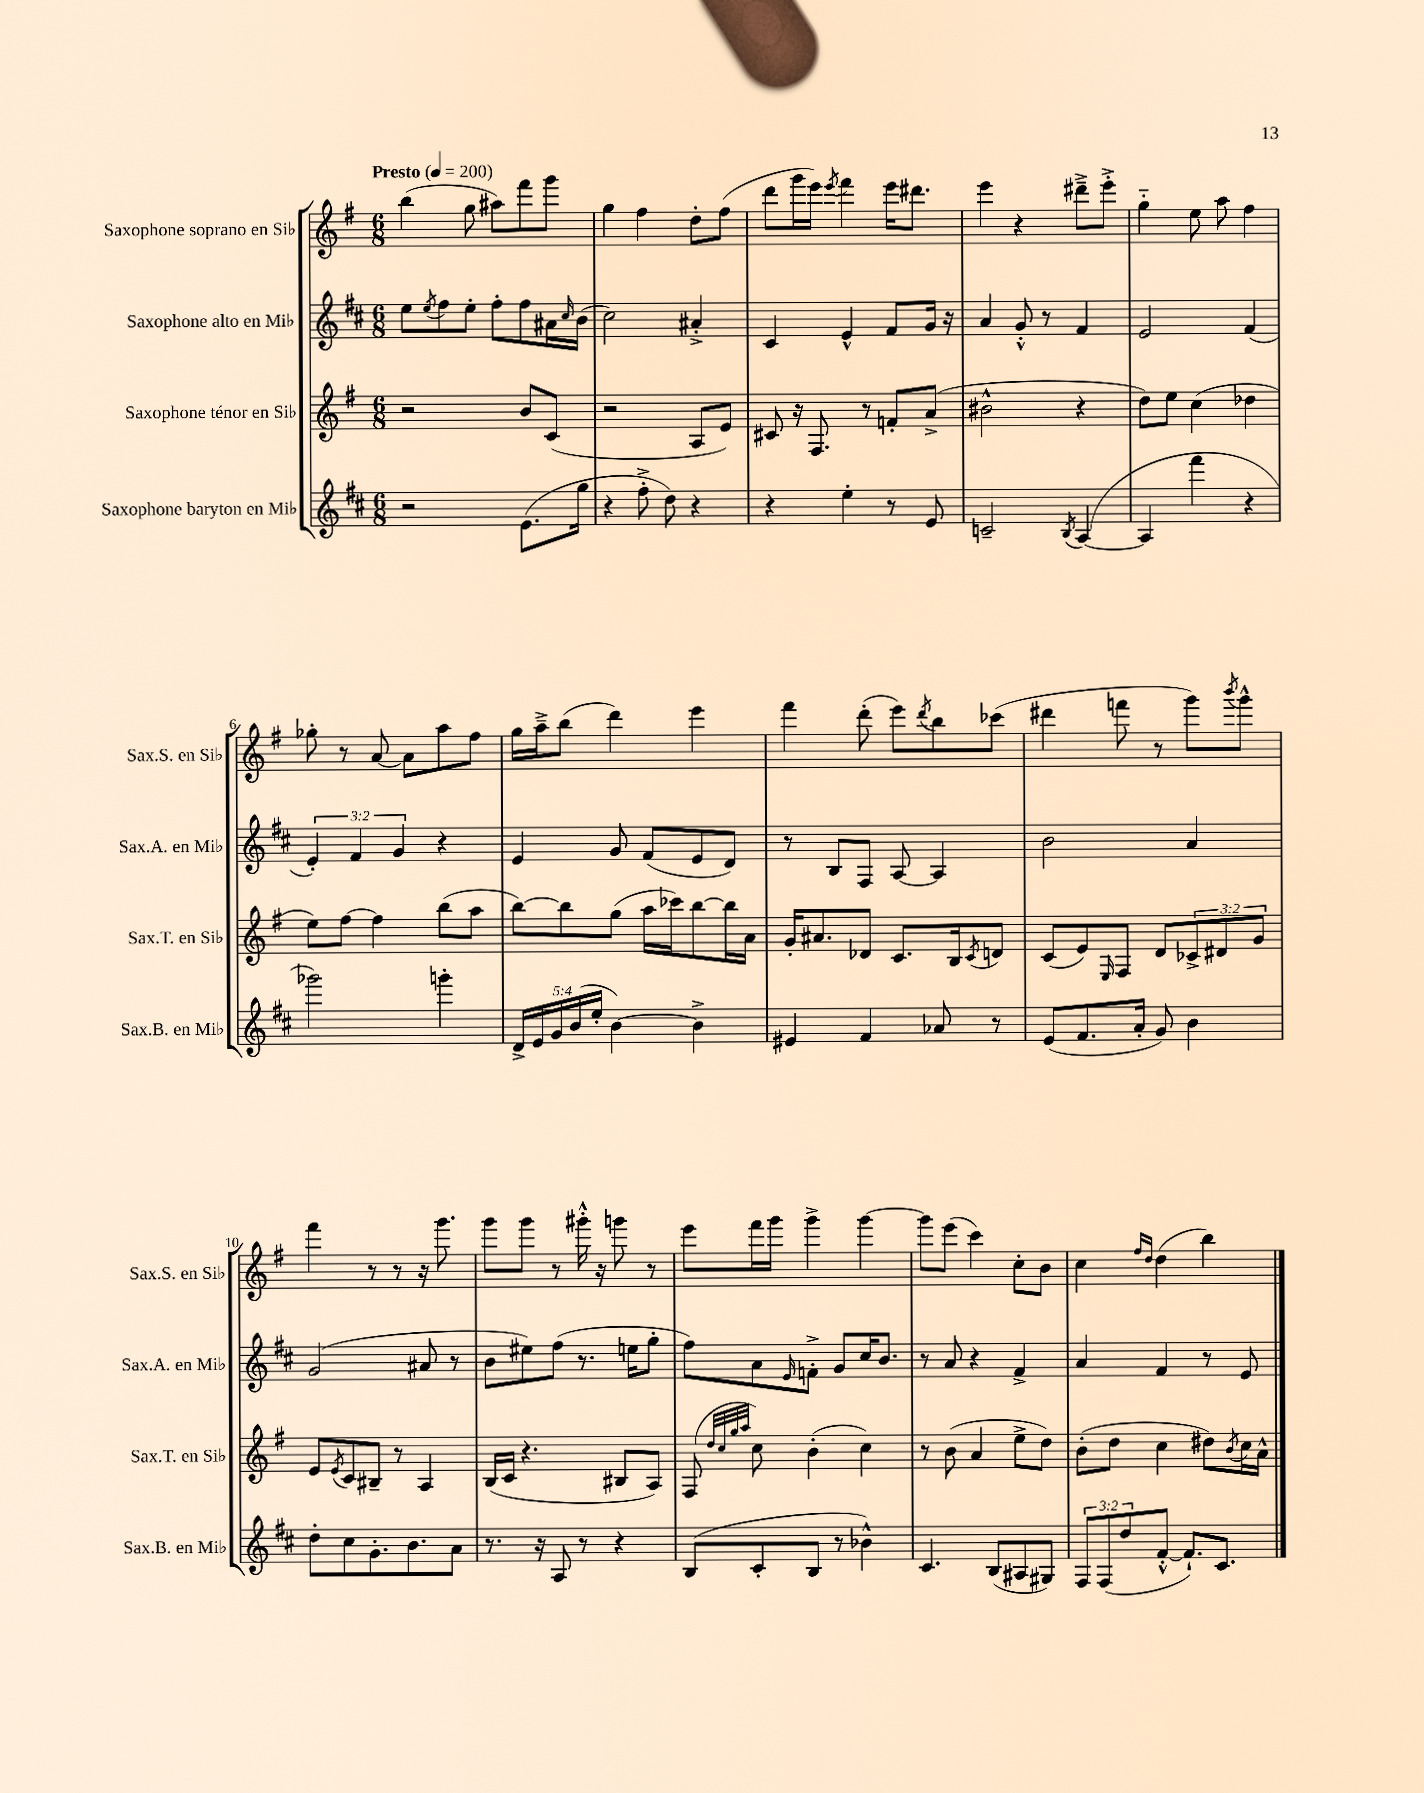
<<
\new StaffGroup <<
\new Staff = "s0" \with { instrumentName = "Saxophone soprano en Sib" shortInstrumentName = "Sax.S. en Sib" } {
    \clef treble \key g \major \numericTimeSignature \time 6/8 \tempo "Presto" 4 = 200
    b''4( g''8 ais''8) fis'''8 g'''8 |
    g''4 fis''4 d''8-. fis''8( |
    d'''8 g'''16 e'''16) \acciaccatura { e'''8 } fis'''4 e'''16 dis'''8. |
    e'''4 r4 dis'''8---> e'''8-.-> |
    g''4-_ e''8 a''8 fis''4 |
    ges''8-. r8 a'8~ a'8 a''8 fis''8 |
    g''16 a''16---> b''8( d'''4) e'''4 |
    fis'''4 d'''8-.( e'''8) \acciaccatura { d'''8 } b''8 ces'''8( |
    dis'''4 f'''8 r8 g'''8) \acciaccatura { b'''8 } g'''8-^ |
    fis'''4 r8 r8 r16 g'''8. |
    g'''8 g'''8 r8 gis'''16-.-^ r16 g'''8 r8 |
    e'''8 fis'''16 g'''16 g'''4-> g'''4~ |
    g'''8 e'''8( c'''4) c''8-. b'8 |
    c''4 \grace { fis''16 d''16 } d''4( b''4) \bar "|." |
}
\new Staff = "s1" \with { instrumentName = "Saxophone alto en Mib" shortInstrumentName = "Sax.A. en Mib" } {
    \clef treble \key d \major \numericTimeSignature \time 6/8 \override Staff.TupletNumber.text = #tuplet-number::calc-fraction-text
    e''8 \acciaccatura { e''8 } fis''8 e''8-. fis''8-. fis''8 ais'16 \grace { cis''16 } b'16( |
    cis''2) ais'4-.-> |
    cis'4 e'4-^ fis'8 g'16 r16 |
    a'4 g'8-.-^ r8 fis'4 |
    e'2 fis'4( |
    \tuplet 3/2 { e'4-.) fis'4 g'4 } r4 |
    e'4 g'8 fis'8( e'8 d'8) |
    r8 b8 fis8 a8~ a4 |
    b'2 a'4 |
    g'2( ais'8 r8 |
    b'8 eis''8) fis''8( r8. e''16 g''8-. |
    fis''8) a'8 \grace { e'16 } f'8-.-> g'8 cis''16 b'8. |
    r8 a'8 r4 fis'4-> |
    a'4 fis'4 r8 e'8 \bar "|." |
}
\new Staff = "s2" \with { instrumentName = "Saxophone ténor en Sib" shortInstrumentName = "Sax.T. en Sib" } {
    \clef treble \key g \major \numericTimeSignature \time 6/8 \override Staff.TupletNumber.text = #tuplet-number::calc-fraction-text
    r2 b'8 c'8( |
    r2 a8 e'8) |
    cis'8 r16 fis8. r8 f'8-. a'8->( |
    bis'2-^ r4 |
    d''8) e''8 c''4( des''4 |
    e''8) fis''8~ fis''4 b''8( a''8 |
    b''8~) b''8 g''8( a''16 ces'''16) b''8~ b''16 a'16 |
    g'16-. ais'8. des'8 c'8. b16 \acciaccatura { c'8 } d'8 |
    c'8( e'8) \grace { e16 } fis8 d'8 \tuplet 3/2 { ces'8-> dis'8 g'8 } |
    e'8 \acciaccatura { e'8 } c'8 bis8-- r8 a4 |
    b16( c'16 r4. bis8 a8) |
    fis8( \grace { d''32 c''32 g''32 a''32 } c''8) b'4-.( c''4) |
    r8 b'8( a'4 e''8-> d''8) |
    b'8-.( d''8 c''4 dis''8) \acciaccatura { b'8 } c''16 a'16-^ \bar "|." |
}
\new Staff = "s3" \with { instrumentName = "Saxophone baryton en Mib" shortInstrumentName = "Sax.B. en Mib" } {
    \clef treble \key d \major \numericTimeSignature \time 6/8 \override Staff.TupletNumber.text = #tuplet-number::calc-fraction-text
    r2 e'8.( g''16 |
    r4 fis''8-.-> d''8) r4 |
    r4 e''4-. r8 e'8 |
    c'2-- \acciaccatura { b8 } a4~( |
    a4 fis'''4 r4 |
    ges'''2) g'''4-. |
    \tuplet 5/4 { d'16-> e'16 g'16 b'16( e''16-. } b'4~) b'4-> |
    eis'4 fis'4 aes'8 r8 |
    e'8( fis'8. a'16-. g'8) b'4 |
    d''8-. cis''8 g'8.-. b'8. a'8 |
    r8. r16 a8 r8 r4 |
    b8( cis'8-. b8 r8 bes'4-^) |
    cis'4. b8( ais8 gis8) |
    \tuplet 3/2 { fis8 fis8( d''8 } fis'8~-.-^ fis'8.-!) cis'8. \bar "|." |
}
>>
>>
